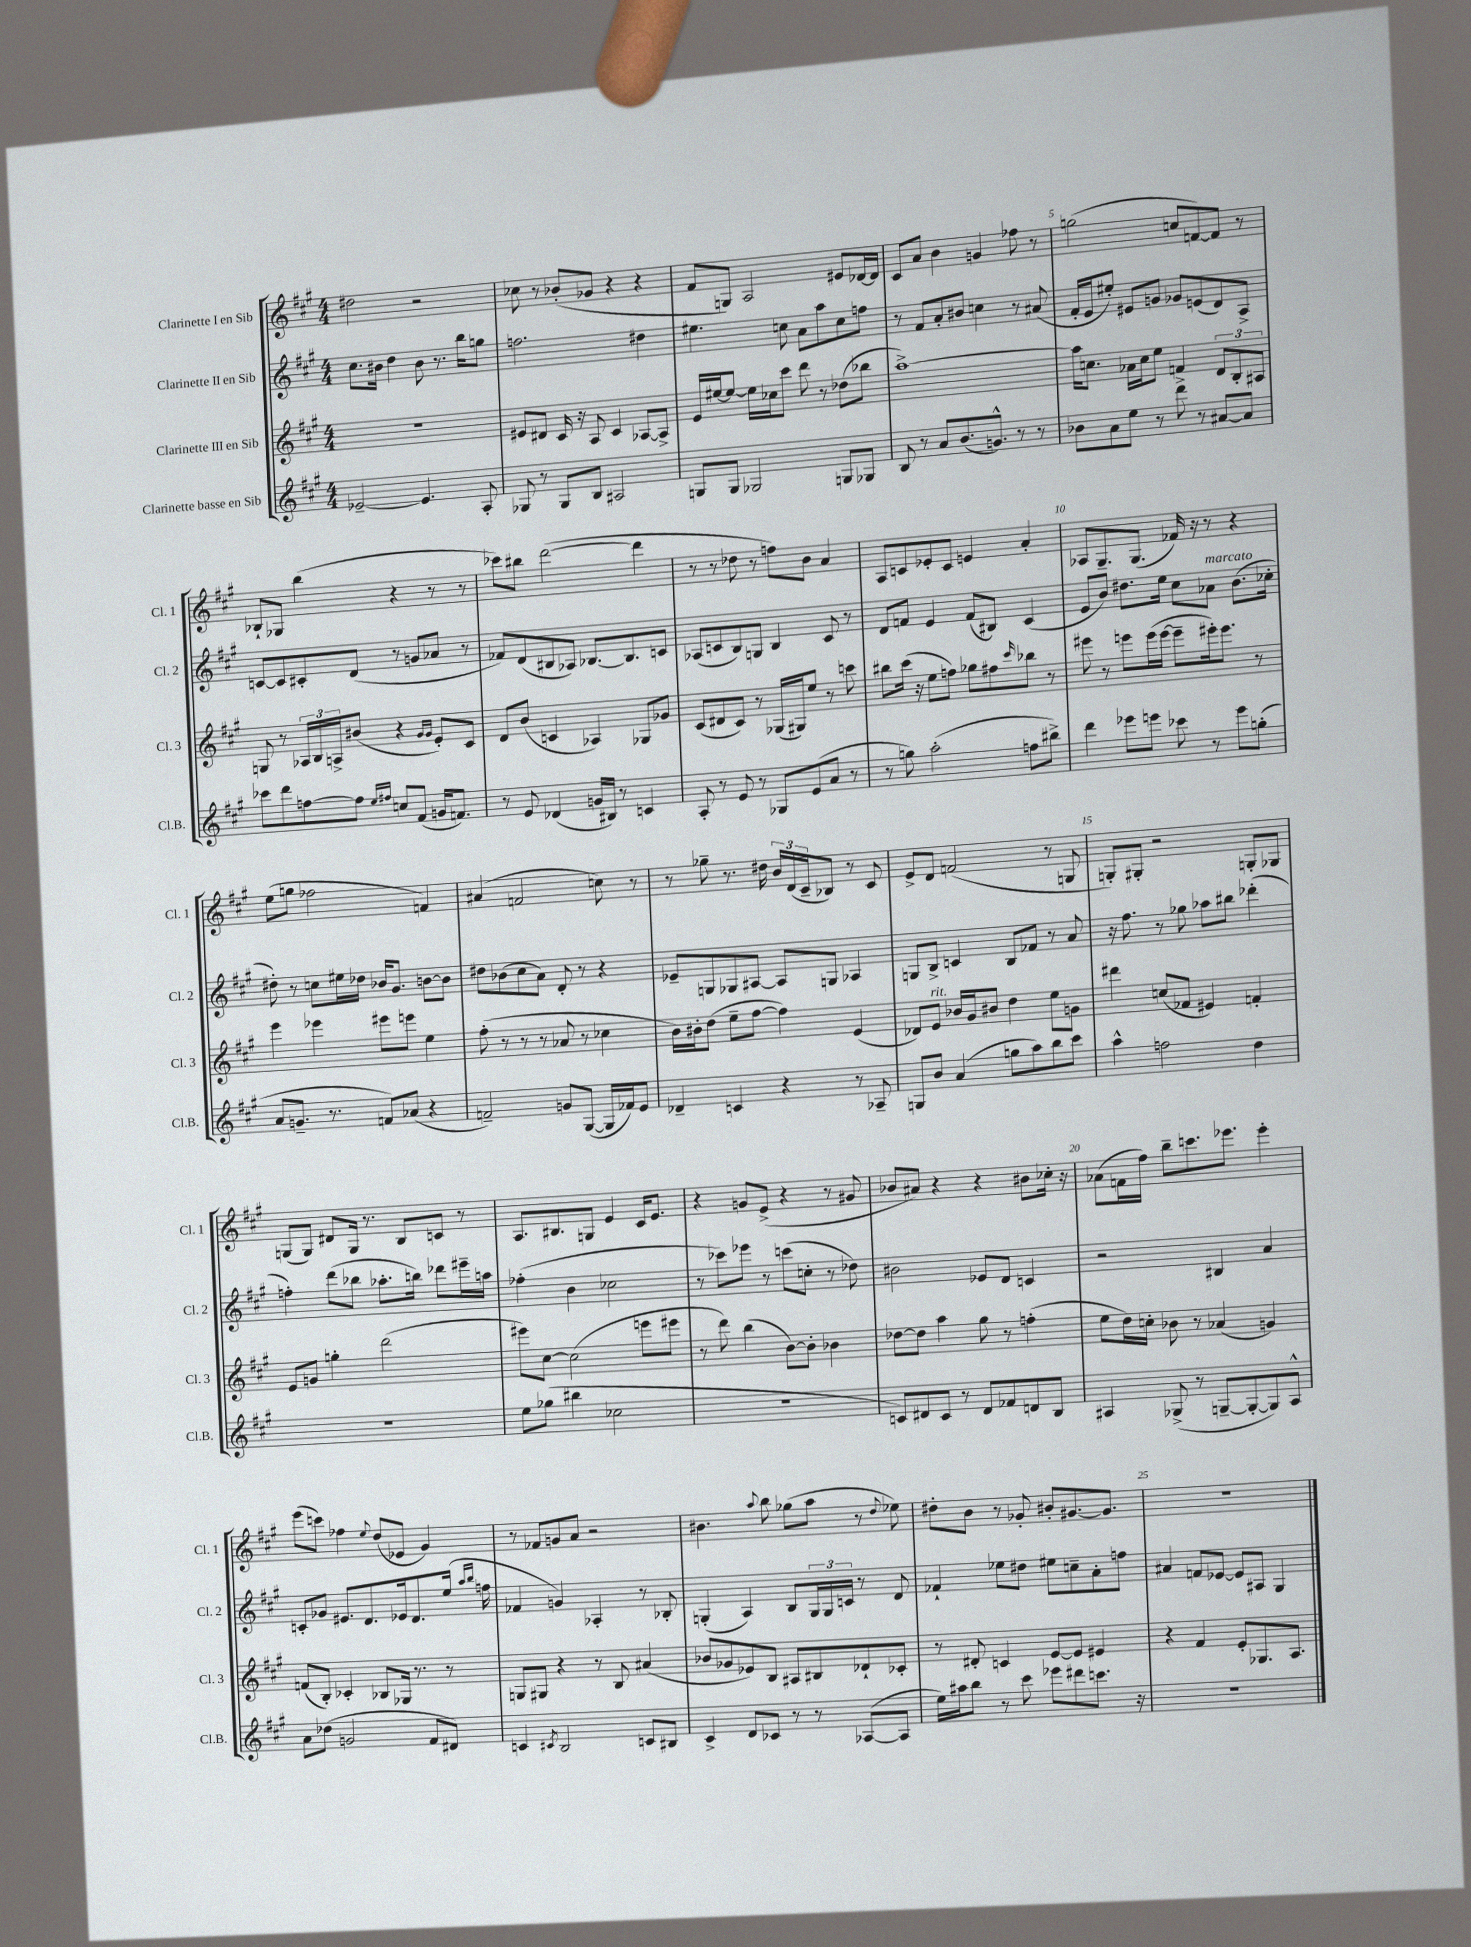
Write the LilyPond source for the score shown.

<<
\new StaffGroup <<
\new Staff = "s0" \with { instrumentName = "Clarinette I en Sib" shortInstrumentName = "Cl. 1" } {
    \clef treble \key a \major \numericTimeSignature \time 4/4
    dis''2 r2 |
    ces''8 r8 bes'8-.( ges'8 r4 r4 |
    fis'8 g8) a2 eis'8 des'16~ des'16 |
    cis'8 a'8 b'4 g'4 fes''8 r8 |
    g''2( c''8 f'8~) f'8 r8 |
    bes8-! ges8 b''4( r4 r8 r8 |
    ces'''8) bis''8 d'''2~( d'''4 |
    r8 r8 des''8 r8 f''8) b'8 a'4 |
    a8 c'8 ees'8-. c'8 e'4 a'4-. |
    aes8 gis8.-- gis8.( fes'16) r16 r8 r4 |
    e''8( g''8 fes''2 f'4) |
    ais'4( f'2 c''8) r8 |
    r8 ges''8-- r8. dis''16 \tuplet 3/2 { b'16 d'16( cis'16-- } bes8) r8 cis'8 |
    e'8-> d'8 f'2( r8 g8 |
    g8-.) gis8-. r2 g8-. ges8 |
    g8( g8) dis'8 g16 r8. b8 c'8 r8 |
    a8. bis8. g8 e'4 cis'16 e'8. |
    r4 g'8 e'8->( r4 r8 gis'8 |
    bes'8 ais'8) r4 r4 bis'8 ces''16-. r16 |
    aes'8( f'16 fis''16) b''8-- c'''8. ees'''8. ees'''4-. |
    e'''8( c'''8) fes''4 \appoggiatura { e''8 } d''8( ees'8 gis'4) |
    r8 fes'8 g'8 a'8 r2 |
    bis'4. \appoggiatura { a''8 } b''8 ges''8( a''8 r8 \appoggiatura { d''8 } ees''8) |
    dis''8-. b'8 r8 ges'8-. bis'8-. gis'8.~ gis'8. |
    R1 \bar "|." |
}
\new Staff = "s1" \with { instrumentName = "Clarinette II en Sib" shortInstrumentName = "Cl. 2" } {
    \clef treble \key a \major \numericTimeSignature \time 4/4
    cis''8. bis'16 d''4 bis'8 r8. b''16 g''8 |
    f''2. dis''4 |
    eis''4. c''8 a'8 a''8 c''8 f''8 |
    r8 fis'8 a'8-. bis'8 c''4 r8 ais'8( |
    fis'16-. e'16 eis''8-.) eis'8 g'8 ges'8 e'8( d'8) a8-> |
    c'8~ c'8 cis'8-. d'8( r8 g'8 aes'8 r8 |
    fes'8) d'8( bis8 aes8) bes8.~ bes8. c'8 |
    aes8( c'8 b8) g8 b4 c'8 r8 |
    d'8 f'8 e'4 f'8( bis8) cis'4( |
    e'8 b'8) dis''8. e''16 cis''8 aes'8^\markup { \italic "marcato" } b'8.( ces''16-. |
    dis''8-.) r8 c''8 eis''16 des''16 bes'16 gis'8. b'8~ b'8 |
    dis''8 bes'8( cis''8 a'8) d'8-. r8 r4 |
    ees'8-- g8 ges8 ais8~ ais8 g8 aes4 |
    g8 b8-> c'4 b8 fes'8 r8 a'8 |
    r16 fis''8. r8 ges''8 aes''8 bis''8 des'''4-.( |
    f''4-.) d'''8( bes''8 aes''8.-. b''16) des'''8 eis'''16-- a''16 |
    fes''4-.( b'4 ces''2 |
    r8 ces'''8) ees'''8 r8 c'''8( c''8-. r8 des''8) |
    bis'2 ees'8 d'8 c'4 |
    r2 bis4 a'4 |
    c'8-. ges'8 eis'8. d'8. ees'16 d'8. e''16( \grace { a''16 b''16 } f''16 |
    fes'4 g'4) aes4-. r8 bes8-. |
    g4-.( a4) b8 \tuplet 3/2 { g16 g16 c'16 } r8 d'8 |
    fes'4-! ees''8 dis''8 eis''8 c''8-- a'8-. f''8 |
    ais'4 f'8 ees'8~ ees'8 ais8 gis4 \bar "|." |
}
\new Staff = "s2" \with { instrumentName = "Clarinette III en Sib" shortInstrumentName = "Cl. 3" } {
    \clef treble \key a \major \numericTimeSignature \time 4/4
    R1 |
    eis'8 dis'8 cis'16 r16 a8 cis'4 aes8~ aes8-> |
    e'16 eis''16~ eis''8~ eis''16 ces''16 cis'''8 d'''8 r8 des''8( bes''8 |
    a''1~->) |
    a''16 c''8. aes'16 c''16 e''8 f'4 \tuplet 3/2 { d'8 b8-. ais8 } |
    g8 r8 \tuplet 3/2 { aes16 b16 a16-> } bis'8( r4 \grace { gis'16 gis'16 } e'8-.) cis'8 |
    d'8 b'8( c'4 aes4) ges8 ges'8 |
    cis'8( dis'8 cis'8) r8 ges16( gis16) e''8 r8 c'''8 |
    bis''8 cis'''16( r16 e''8 f''8) ges''8 fis''8 \grace { cis'''16 } bes''8 r8 |
    eis'''8 r8 e'''8 e'''16( e'''16~ e'''8-- eis'''16-.) eis'''8. r8 |
    e'''4 ees'''4 eis'''8 e'''8 e''4 |
    fis''8-.( r8 r8 r8 aes'8 r8 ces''4 |
    b'16) bis'16-. d''8( e''8-- fis''8~ fis''4) e'4( |
    des'8) e'8^\markup { \italic "rit." } bes'16 gis'16 bis'8 d''4 e''8 g'8 |
    dis'''4 c''8( fes'8 eis'4) f'4-. |
    e'8 g'8 g''4-. d'''2( |
    eis'''8) cis''8~ cis''2( e'''8 eis'''8 |
    r8 d'''8) b''4( b'8~) b'8-. bes'4 |
    des''8~ des''8 a''4 gis''8 r8 f''4-.( |
    e''8 d''16) c''16-. bes'8 r8 aes'4( g'4) |
    f'8( b8-.) ces'4-. bes8 ges16 r8. r8 |
    g8 gis8 r4 r8 b8 ais'4( |
    bes'8 ges'8 ees'8) b8 ais8 bis8 des'8-! ces'8-. |
    r8 dis'8-. c'4 e'8~ e'8 eis'4 |
    r4 fis'4 e'8-. ges8. a8. \bar "|." |
}
\new Staff = "s3" \with { instrumentName = "Clarinette basse en Sib" shortInstrumentName = "Cl.B." } {
    \clef treble \key a \major \numericTimeSignature \time 4/4
    ees'2~-- ees'4. a8-. |
    ges8 r8 ges8 b8 ais2 |
    g8 g8 ges2 g8 ges8 |
    b8 r8 a'8 b'8.( g'8.-^) r8 r8 |
    bes'8 a'8 e''8 r8 d'''8-> r8 ais'8~ ais'8 |
    ces'''8 d'''8 f''8~ f''8 \grace { e''16 fis''16 } c''8 fis'8( g'16 f'8.) |
    r8 e'8 des'4( g'16 bis16) r8 c'4 |
    a8-. r8 e'8 r8 ges8 e'8( a'8 r8 |
    r8 g''8) a''2-.( f''8 bis''8->) |
    d'''4 ees'''8 e'''8 ces'''8 r8 e'''8 g''8-.( |
    a'8 g'8.-- r8. f'8) aes'8( r4 |
    f'2--) g'8 gis8~( gis16 fes'16) e'8 |
    des'4-- c'4 r4 r8 aes8-- |
    g8 b'8 a'4( g''8 a''8) b''8 cis'''8 |
    a''4-^ f''2 d''4 |
    R1 |
    e''8 ges''8( bis''4 ces''2 |
    R1 |
    c'8) dis'8 c'8 r8 dis'8 fes'8 d'8 b8 |
    ais4 ges8->( r8 g8~-- g8~-. g8) ais8-^ |
    a'8 des''8( g'2 fis'8 dis'8) |
    c'4 \acciaccatura { cis'8 } b2 c'8 bis8 |
    cis'4-> d'8 ces'8 r8 r8 aes8~( aes8 |
    e''16) ais''16 b''8 r8 cis'''8 ees'''8 dis'''8 c'''8. r16 |
    R1 \bar "|." |
}
>>
>>
\layout { \context { \Score \override BarNumber.break-visibility = ##(#f #t #t) barNumberVisibility = #(every-nth-bar-number-visible 5) } }
